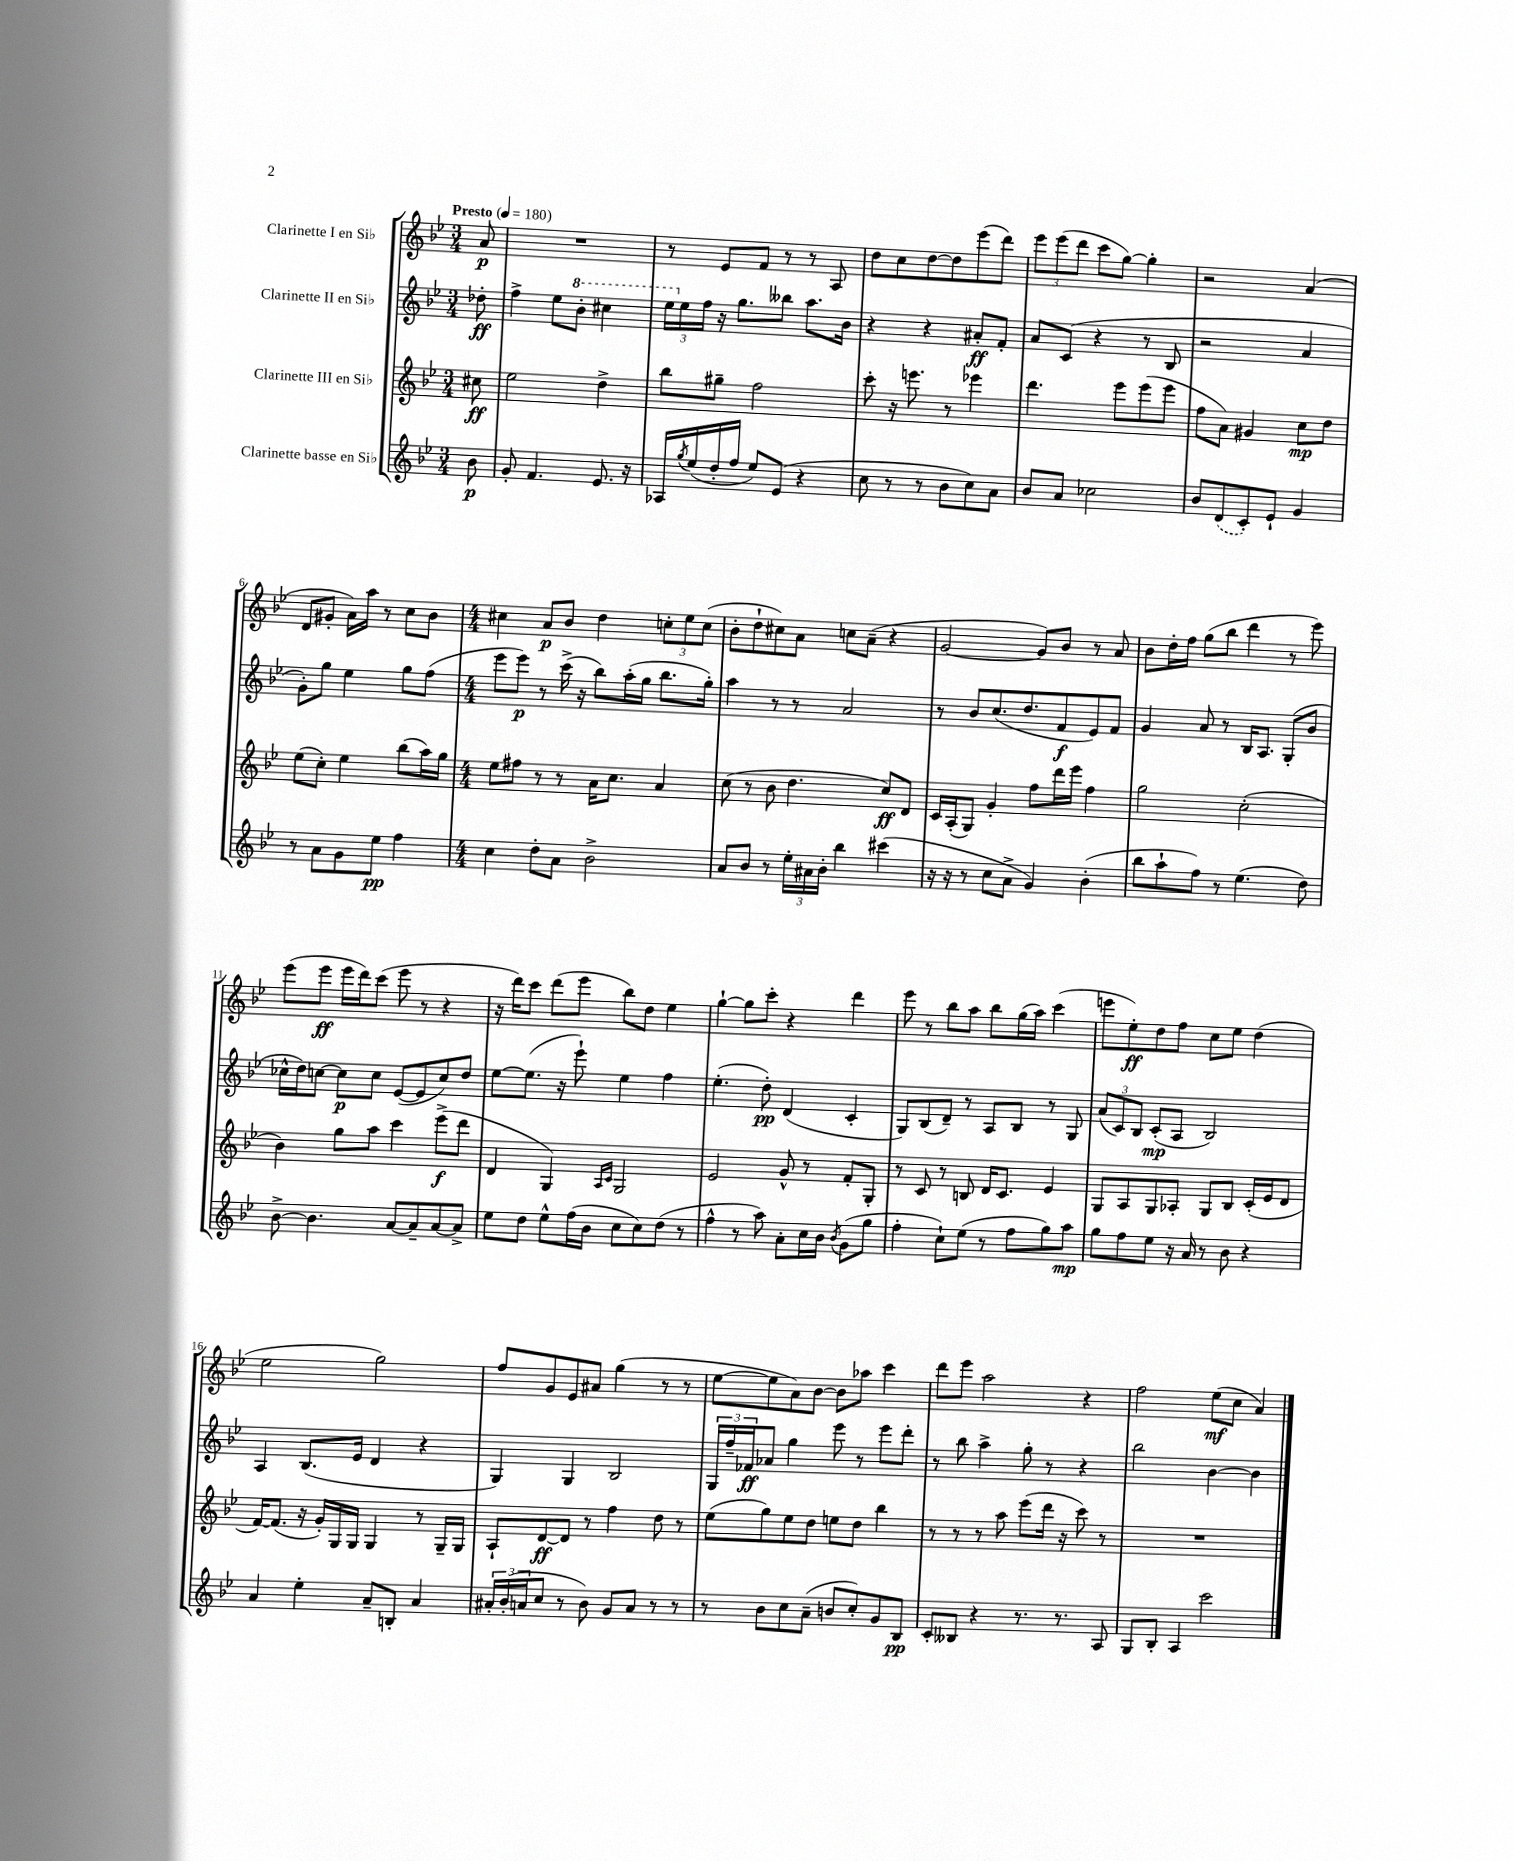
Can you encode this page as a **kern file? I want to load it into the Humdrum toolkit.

**kern	**dynam	**kern	**dynam	**kern	**dynam	**kern	**dynam
*part4	*part4	*part3	*part3	*part2	*part2	*part1	*part1
*staff4	*staff4	*staff3	*staff3	*staff2	*staff2	*staff1	*staff1
*I"Clarinette basse en Si♭	*	*I"Clarinette III en Si♭	*	*I"Clarinette II en Si♭	*	*I"Clarinette I en Si♭	*
*clefG2	*	*clefG2	*	*clefG2	*	*clefG2	*
*k[b-e-]	*	*k[b-e-]	*	*k[b-e-]	*	*k[b-e-]	*
*M3/4	*	*M3/4	*	*M3/4	*	*M3/4	*
*MM180	*	*MM180	*	*MM180	*	*MM180	*
=	=	=	=	=	=	=	=
!	!	!	!	!	!	!LO:TX:a:B:t=Presto	!
8b-\	p	8cc#X\	ff	8dd-X'\	ff	8a/	p
=1	=1	=1	=1	=1	=1	=1	=1
8g'/	.	2ee-\	.	4ff^\	.	2.r	.
4.f/	.	.	.	.	.	.	.
.	.	.	.	8ee-\L	.	.	.
*	*	*	*	*8va	*	*	*
.	.	.	.	8bb-'\J	.	.	.
8.e-/	.	4dd^\	.	4ccc#X\	.	.	.
16r	.	.	.	.	.	.	.
=2	=2	=2	=2	=2	=2	=2	=2
16A-X/LL	.	8bb-\L	.	24eee-\LL	.	8r	.
*	*	*	*	*X8va	*	*	*
.	.	.	.	24ee-\	.	.	.
8qgg/	.	.	.	.	.	.	.
(16ee-/	.	.	.	.	.	.	.
.	.	.	.	24ff\JJ	.	.	.
16dd'/	.	8gg#X~\J	.	16r	.	8e-/L	.
16ff/JJ	.	.	.	8.gg\L	.	.	.
8ee-/L)	.	2ff\	.	.	.	8f/J	.
(8e-/J	.	.	.	8bb--X\J	.	8r	.
4r	.	.	.	8.aa\L	.	8r	.
.	.	.	.	.	.	8A/	.
.	.	.	.	16b-\Jk	.	.	.
=3	=3	=3	=3	=3	=3	=3	=3
8cc\	.	8ccc'\	.	4r	.	8dd\L	.
8r	.	16r	.	.	.	8cc\	.
.	.	8.eeen\	.	.	.	.	.
8r	.	.	.	4r	.	[8dd\	.
8b-\L	.	8r	.	.	.	8dd\]	.
8cc\)	.	4eee-X\	.	8a#X'/L	ff	(8eee-\	.
8a\J	.	.	.	8f'/J	.	8ddd\J)	.
=4	=4	=4	=4	=4	=4	=4	=4
8b-/L	.	4.ddd\	.	8a/L	.	12eee-\L	.
.	.	.	.	.	.	(12eee-\	.
8a/J	.	.	.	(8c/J	.	.	.
.	.	.	.	.	.	12ddd\J	.
2cc-X\	.	.	.	4r	.	8ccc\L	.
.	.	8eee-\L	.	.	.	[8gg\J)	.
.	.	(8eee-\	.	8r	.	4gg'\]	.
.	.	8eee-\J	.	8B-/	.	.	.
=5	=5	=5	=5	=5	=5	=5	=5
8b-/L	.	8ff\L	.	2r	.	2r	.
(8d/	.	8a\J)	.	.	.	.	.
8c'/)	.	4g#X/	.	.	.	.	.
8e-`/J	.	.	.	.	.	.	.
4g/	.	8cc\L	mp	4a/	.	(4a/	.
.	.	8dd\J	.	.	.	.	.
!!LO:LB:g=z
=6	=6	=6	=6	=6	=6	=6	=6
8r	.	(8ee-\L	.	8g'\L)	.	8d/L	.
8a\L	.	8cc'\J)	.	8gg\J	.	8g#X'/J	.
8g\	.	4ee-\	.	4ee-\	.	16a\LL)	.
.	.	.	.	.	.	16aa\JJ	.
8ee-\J	pp	.	.	.	.	8r	.
4ff\	.	(8bb-\L	.	8gg\L	.	8cc\L	.
.	.	16aa\L)	.	(8ff\J	.	8b-\J	.
.	.	16gg\JJ	.	.	.	.	.
=7	=7	=7	=7	=7	=7	=7	=7
*M4/4	*	*M4/4	*	*M4/4	*	*M4/4	*
4cc\	.	8ee-\L	.	8eee-\L	.	4cc#X\	.
.	.	8ff#X\J	.	8eee-\J)	p	.	.
8dd'\L	.	8r	.	8r	.	8a/L	p
8a\J	.	8r	.	(16ccc^\	.	8b-/J	.
.	.	.	.	16r	.	.	.
2b-^\	.	16a\KL	.	8bb-\L)	.	4dd\	.
.	.	8.cc\J	.	.	.	.	.
.	.	.	.	(16aa'\L	.	.	.
.	.	.	.	16gg\JJ	.	.	.
.	.	4a/	.	8.bb-\L	.	12ccn'\L	.
.	.	.	.	.	.	12ee-\	.
.	.	.	.	.	.	(12cc\J	.
.	.	.	.	16gg'\Jk)	.	.	.
=8	=8	=8	=8	=8	=8	=8	=8
8a/L	.	(8cc\	.	4aa\	.	8b-'\L	.
8b-/J	.	8r	.	.	.	8dd`\	.
8r	.	8b-\	.	8r	.	8cc#X\)	.
24ee-'\LL	.	4.dd\	.	8r	.	8a\J	.
24a#X\	.	.	.	.	.	.	.
24b-'\JJ	.	.	.	.	.	.	.
4bb-\	.	.	.	2a/	.	8ccn\L	.
.	.	.	.	.	.	(8a~\J	.
(4ccc#X\	.	8cc/L)	ff	.	.	4r	.
.	.	8d/J	.	.	.	.	.
=9	=9	=9	=9	=9	=9	=9	=9
16r	.	16c/LL	.	8r	.	[2g/	.
16r	.	(16A'/J	.	.	.	.	.
8r	.	8G/J)	.	8b-/L	.	.	.
8cc\L	.	4g'/	.	(8.cc/	.	.	.
8a^\J	.	.	.	.	.	.	.
.	.	.	.	8.dd/	.	.	.
4g/)	.	8ff\L	.	.	.	8g/L])	.
.	.	16ddd\L	.	8f/	f	8b-/J	.
.	.	16eee-\JJ	.	.	.	.	.
(4b-'\	.	4ff\	.	8e-/)	.	8r	.
.	.	.	.	8f/J	.	8a/	.
=10	=10	=10	=10	=10	=10	=10	=10
8bb-\L	.	2gg\	.	4g/	.	8b-\L	.
8aa`\	.	.	.	.	.	16dd'\L	.
.	.	.	.	.	.	16ff\JJ	.
8ff\J)	.	.	.	8a/	.	(8gg\L	.
8r	.	.	.	8r	.	8bb-\J	.
(4.ee-\	.	(2cc'\	.	16B-/KL	.	4ddd\	.
.	.	.	.	8.A/J	.	.	.
.	.	.	.	(8G'/L	.	8r	.
8dd\)	.	.	.	8b-/J	.	8eee-\)	.
!!LO:LB:g=z
=11	=11	=11	=11	=11	=11	=11	=11
[8b-^\	.	4b-\)	.	16cc-X^^\LL	.	(8eee-\L	.
.	.	.	.	16dd\J)	.	.	.
4.b-\]	.	.	.	[8ccn\J	.	8eee-\J	ff
.	.	8gg\L	.	8cc\L]	p	16eee-\LL	.
.	.	.	.	.	.	16ddd\J)	.
.	.	8aa\J	.	8cc\J	.	(8ccc\J	.
[8a/L	.	4ccc\	.	([8e-/L	.	8eee-\	.
8a~/]	.	.	.	8e-/]	.	8r	.
[8a/	.	(8eee-^\L	f	8cc/)	.	4r	.
8a^/J]	.	8ddd\J	.	8dd/J	.	.	.
=12	=12	=12	=12	=12	=12	=12	=12
8ee-\L	.	4d/	.	[8ee-\L	.	16r	.
.	.	.	.	.	.	16ddd\KL)	.
8dd\J	.	.	.	(8.ee-\J]	.	8ccc\J	.
8ee-^^\L	.	4G/)	.	.	.	(8ddd\L	.
.	.	.	.	16r	.	.	.
(16ff\L	.	.	.	8eee-`\)	.	8eee-\J	.
16b-\JJ	.	.	.	.	.	.	.
.	.	16qqA/LL	.	.	.	.	.
.	.	16qqc/JJ	.	.	.	.	.
8cc\L	.	2G/	.	4ee-\	.	8bb-\L)	.
8cc\)	.	.	.	.	.	8dd\J	.
(8dd\J	.	.	.	4ff\	.	4ee-\	.
8r	.	.	.	.	.	.	.
=13	=13	=13	=13	=13	=13	=13	=13
4ff^^\	.	2e-/	.	(4.ee-'\	.	[4gg`\	.
8r	.	.	.	.	.	8gg\L]	.
8aa\)	.	.	.	8dd'\)	pp	8ccc'\J	.
8a'\L	.	8g^^/	.	(4d/	.	4r	.
16cc\L	.	8r	.	.	.	.	.
16b-\JJ	.	.	.	.	.	.	.
8qb-/	.	.	.	.	.	.	.
(8g\L	.	8f'/L	.	4c'/	.	4ddd\	.
8gg\J	.	8G'/J	.	.	.	.	.
=14	=14	=14	=14	=14	=14	=14	=14
4ff'\	.	8r	.	8G/L)	.	8eee-\	.
.	.	8c/	.	(8B-/	.	8r	.
8cc`\L)	.	8r	.	8d~/J)	.	8bb-\L	.
(8ee-\J	.	8Bn/	.	8r	.	8aa\J	.
8r	.	16d/KL	.	8A/L	.	8bb-\L	.
.	.	8.c/J	.	.	.	.	.
8ff\L	.	.	.	8B-/J	.	(16gg\L	.
.	.	.	.	.	.	16aa\JJ)	.
8gg\)	.	4e-/	.	8r	.	(4ccc\	.
8aa\J	mp	.	.	8G/	.	.	.
=15	=15	=15	=15	=15	=15	=15	=15
8gg\L	.	8G/L	.	(12a/L	.	8eeen\L	.
.	.	.	.	12c/)	.	.	.
8ff\	.	8A/	.	.	.	8ee-'\)	ff
.	.	.	.	12B-/J	.	.	.
8ee-\J	.	8G/	.	(8c'/L	mp	8dd\	.
16r	.	8A-X'/J	.	8A/J	.	8ff\J	.
16a/	.	.	.	.	.	.	.
8r	.	8G/L	.	2B-/)	.	8cc\L	.
8b-\	.	8B-/J	.	.	.	8ee-\J	.
4r	.	(16c'/LL	.	.	.	(4dd\	.
.	.	16e-/J	.	.	.	.	.
.	.	8d/J	.	.	.	.	.
!!LO:LB:g=z
=16	=16	=16	=16	=16	=16	=16	=16
4a/	.	[16f/KL)	.	4A/	.	2ee-\	.
.	.	(8.f/J]	.	.	.	.	.
4ee-'\	.	16r	.	(8.B-/L	.	.	.
.	.	16g'/LL)	.	.	.	.	.
.	.	16G/	.	.	.	.	.
.	.	16G/JJ	.	16e-/Jk	.	.	.
8a~/L	.	4G/	.	4d/	.	2gg\)	.
8Bn'/J	.	.	.	.	.	.	.
4a/	.	8r	.	4r	.	.	.
.	.	16G~/LL	.	.	.	.	.
.	.	16G/JJ	.	.	.	.	.
=17	=17	=17	=17	=17	=17	=17	=17
24a#X'/LL	.	8A`/L	.	4G/)	.	8ff/L	.
(24b-'/	.	.	.	.	.	.	.
24an/J	.	.	.	.	.	.	.
8cc/J	.	[8d/	ff	.	.	8g/	.
8r	.	8d/J]	.	4G/	.	8e-/	.
8b-\)	.	8r	.	.	.	8a#X/J	.
8g/L	.	4ff\	.	2B-/	.	(4gg\	.
8a/J	.	.	.	.	.	.	.
8r	.	8dd\	.	.	.	8r	.
8r	.	8r	.	.	.	8r	.
=18	=18	=18	=18	=18	=18	=18	=18
8r	.	(8ee-\L	.	24G/LL	.	[8ee-\L	.
.	.	.	.	24ff~/	.	.	.
.	.	.	.	24f-X/J	ff	.	.
8b-\L	.	8gg\)	.	8a-X/J	.	8ee-\]	.
8cc\	.	8ee-\	.	4gg\	.	8a\)	.
(8a~\J	.	8dd\J	.	.	.	[8b-\J	.
8bn/L	.	8een\L	.	8eee-\	.	8b-\L]	.
8cc'/)	.	8dd\J	.	8r	.	8aa-X\J	.
8g/	.	4bb-\	.	8eee-\L	.	4ccc\	.
8B-/J	pp	.	.	8ddd'\J	.	.	.
=19	=19	=19	=19	=19	=19	=19	=19
8c'/L	.	8r	.	8r	.	8ddd\L	.
8B--X/J	.	8r	.	8bb-\	.	8eee-\J	.
4r	.	8r	.	4aa^\	.	2aa\	.
.	.	8aa\	.	.	.	.	.
8.r	.	(8eee-\L	.	8gg'\	.	.	.
.	.	16ddd\Jk	.	8r	.	.	.
8.r	.	16r	.	.	.	.	.
.	.	8ccc\)	.	4r	.	4r	.
8A/	.	8r	.	.	.	.	.
=20	=20	=20	=20	=20	=20	=20	=20
8G/L	.	1r	.	2bb-\	.	2ff\	.
8B-'/J	.	.	.	.	.	.	.
4A/	.	.	.	.	.	.	.
2ccc\	.	.	.	[4b-\	.	(8ee-\L	mf
.	.	.	.	.	.	8cc\J	.
.	.	.	.	4b-\]	.	4a/)	.
==	==	==	==	==	==	==	==
*-	*-	*-	*-	*-	*-	*-	*-
